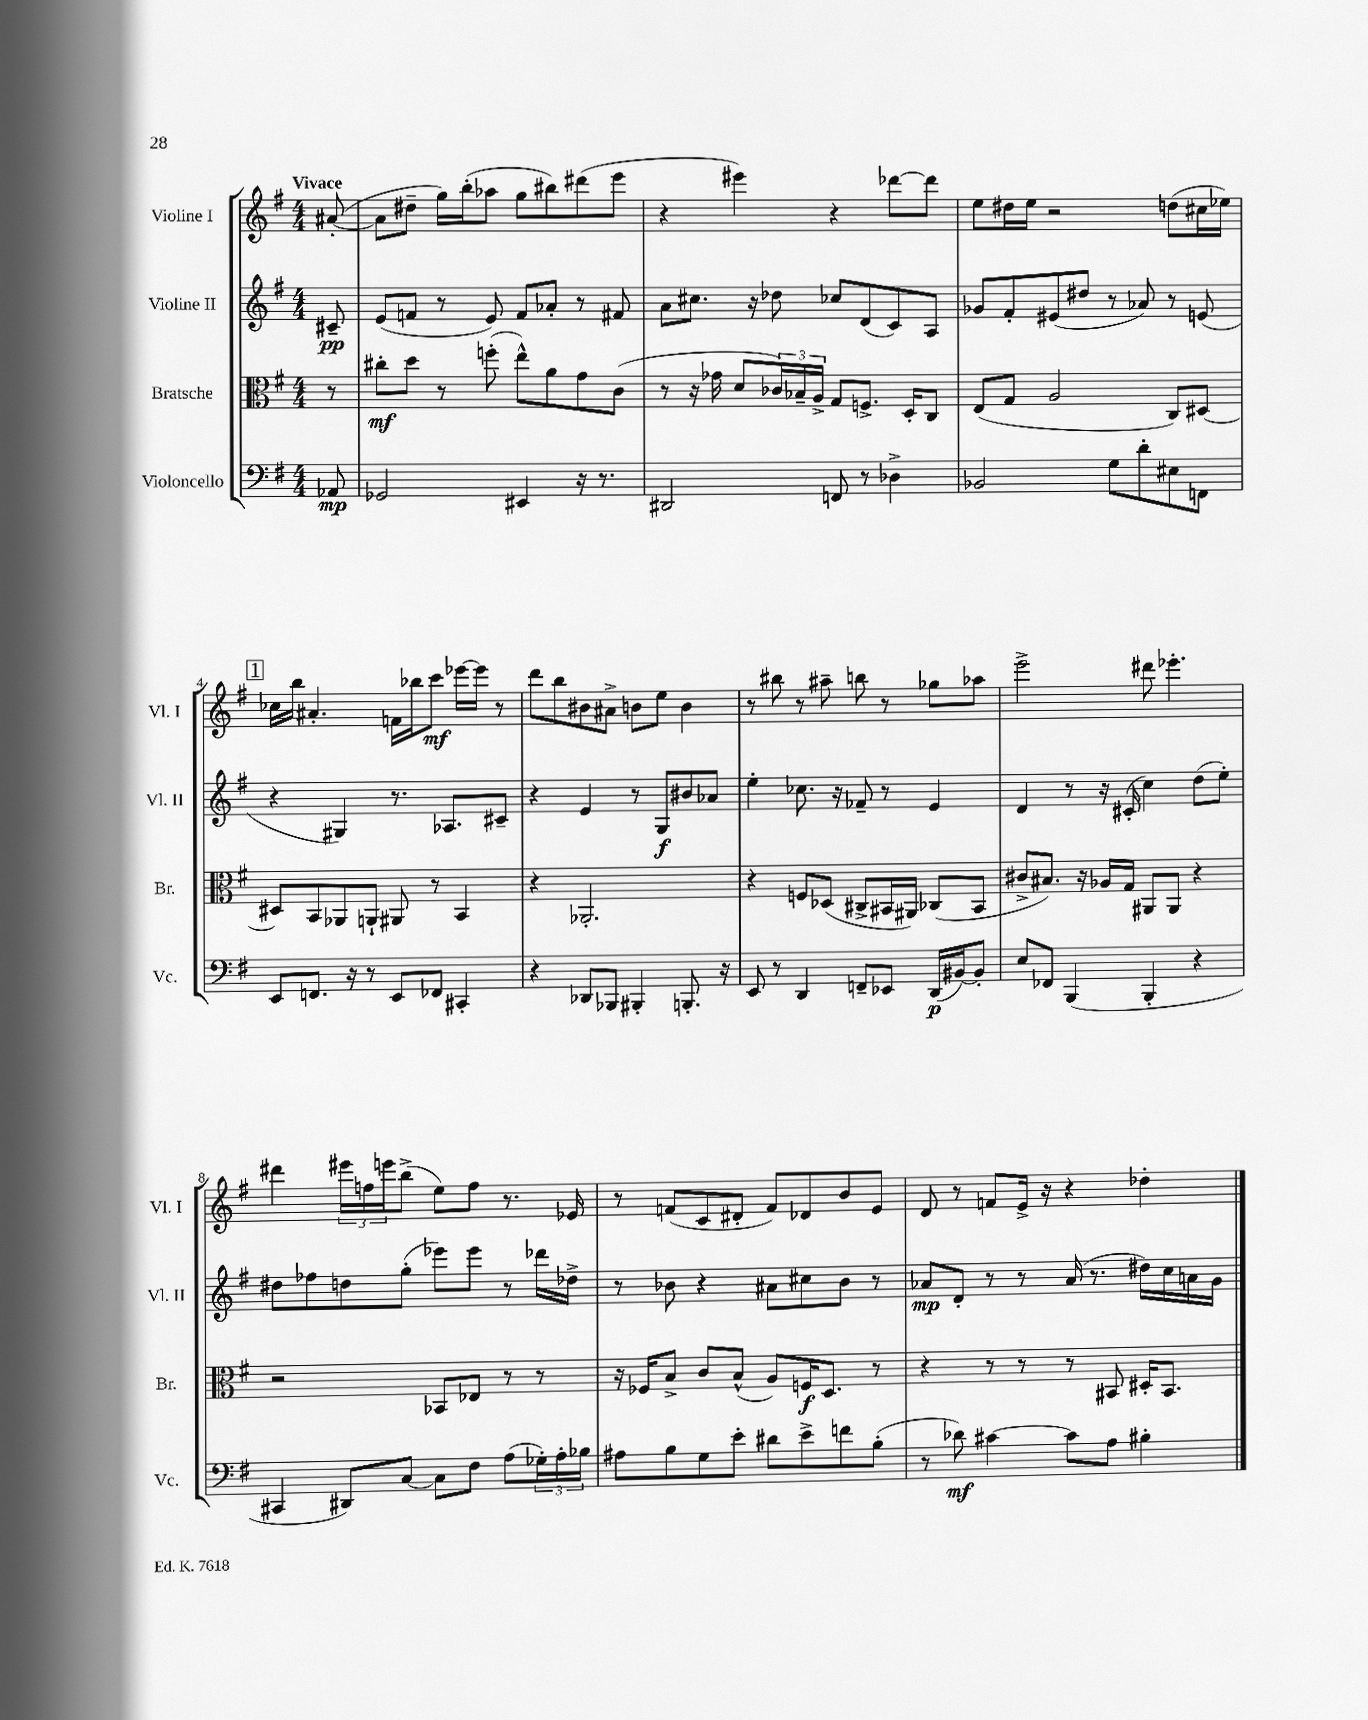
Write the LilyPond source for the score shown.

<<
\new StaffGroup <<
\new Staff = "s0" \with { instrumentName = "Violine I" shortInstrumentName = "Vl. I" } {
    \clef treble \key g \major \numericTimeSignature \time 4/4 \partial 8 \tempo "Vivace"
    ais'8~-.( |
    ais'8 dis''8-- g''16) b''16-.( aes''8 g''8 bis''8) dis'''8( e'''8 |
    r4 eis'''4) r4 des'''8~ des'''8 |
    e''8 dis''16 e''16 r2 d''8( cis''16 ees''16) |
    \mark \markup { \box "1" } ces''16 b''16 ais'4.-. f'16 bes''16 c'''8\mf ees'''16~ ees'''16 r8 |
    d'''8 b''8 bis'8 ais'8-> b'8 e''8 b'4 |
    r8 bis''8 r8 ais''8-- b''8 r8 ges''8 aes''8 |
    e'''2-> dis'''8 ees'''4.-. |
    dis'''4 \tuplet 3/2 { eis'''16 f''16 e'''16 } b''8->( e''8) f''8 r8. ees'16 |
    r8 f'8( c'8 dis'8-. f'8) des'8 b'8 e'8 |
    d'8 r8 f'8 e'16-> r16 r4 des''4-. \bar "|." |
}
\new Staff = "s1" \with { instrumentName = "Violine II" shortInstrumentName = "Vl. II" } {
    \clef treble \key g \major \numericTimeSignature \time 4/4 \partial 8
    cis'8--\pp |
    e'8( f'8 r8 e'8) f'8 aes'8-. r8 fis'8 |
    a'8 cis''8. r16 des''8 ces''8 d'8( c'8) a8 |
    ges'8 fis'8-. eis'8( dis''8 r8 aes'8) r8 e'8( |
    \mark \markup { \box "1" } r4 gis4) r8. aes8. cis'8-- |
    r4 e'4 r8 g8\f bis'8 aes'8 |
    e''4-. ces''8. r16 fes'8-- r8 e'4 |
    d'4 r8 r16 cis'16-.( c''4) d''8( e''8-.) |
    dis''8 fes''8 d''8 g''8-.( ees'''8) ees'''8 r8 des'''16 des''16-> |
    r8 bes'8 r4 ais'8 cis''8 bes'8 r8 |
    aes'8\mp d'8-. r8 r8 aes'16( r8. dis''16) c''16 a'16 g'16 \bar "|." |
}
\new Staff = "s2" \with { instrumentName = "Bratsche" shortInstrumentName = "Br." } {
    \clef alto \key g \major \numericTimeSignature \time 4/4 \partial 8
    r8 |
    cis''8-.\mf d''8 r8 f''8-.( e''8-^) a'8 g'8 c'8( |
    r8 r16 ges'16 d'8 \tuplet 3/2 { ces'16) bes16-- a16-> } g8 f8.-> d16-. c8 |
    e8( g8 a2 c8) dis8~ |
    \mark \markup { \box "1" } dis8 b,8 aes,8 a,8-! ais,8 r8 b,4 |
    r4 aes,2.-. |
    r4 f8 des8( cis8-> bis,16 ais,16) ces8( bis,8 |
    cis'8-> bis8.) r16 aes16 g16 ais,8 ais,8 r4 |
    r2 bes,8 ees8 r8 r8 |
    r16 fes16 b8-> c'8 b8-^( a8) f16\f d8. r8 |
    r4 r8 r8 r8 bis,8 dis16-. bis,8. \bar "|." |
}
\new Staff = "s3" \with { instrumentName = "Violoncello" shortInstrumentName = "Vc." } {
    \clef bass \key g \major \numericTimeSignature \time 4/4 \partial 8
    aes,8\mp |
    ges,2 eis,4 r16 r8. |
    dis,2 f,8 r8 des4-> |
    bes,2 g8 d'8-. eis8 f,8 |
    \mark \markup { \box "1" } e,8 f,8. r16 r8 e,8 fes,8 cis,4-. |
    r4 des,8 bes,,8 bis,,4-. b,,8.-. r16 |
    e,8 r8 d,4 f,8-- ees,8 d,16\p( bis,16~) bis,8-. |
    e8 fes,8 b,,4( b,,4-. r4 |
    cis,4 dis,8) c8~ c8 fis8 a8( \tuplet 3/2 { ges16-.) a16-. bes16 } |
    ais8 b8 g8 e'8-. dis'8 e'8-> f'8 b8-.( |
    r8 des'8\mf) cis'4~ cis'8 a8 bis4-. \bar "|." |
}
>>
>>
